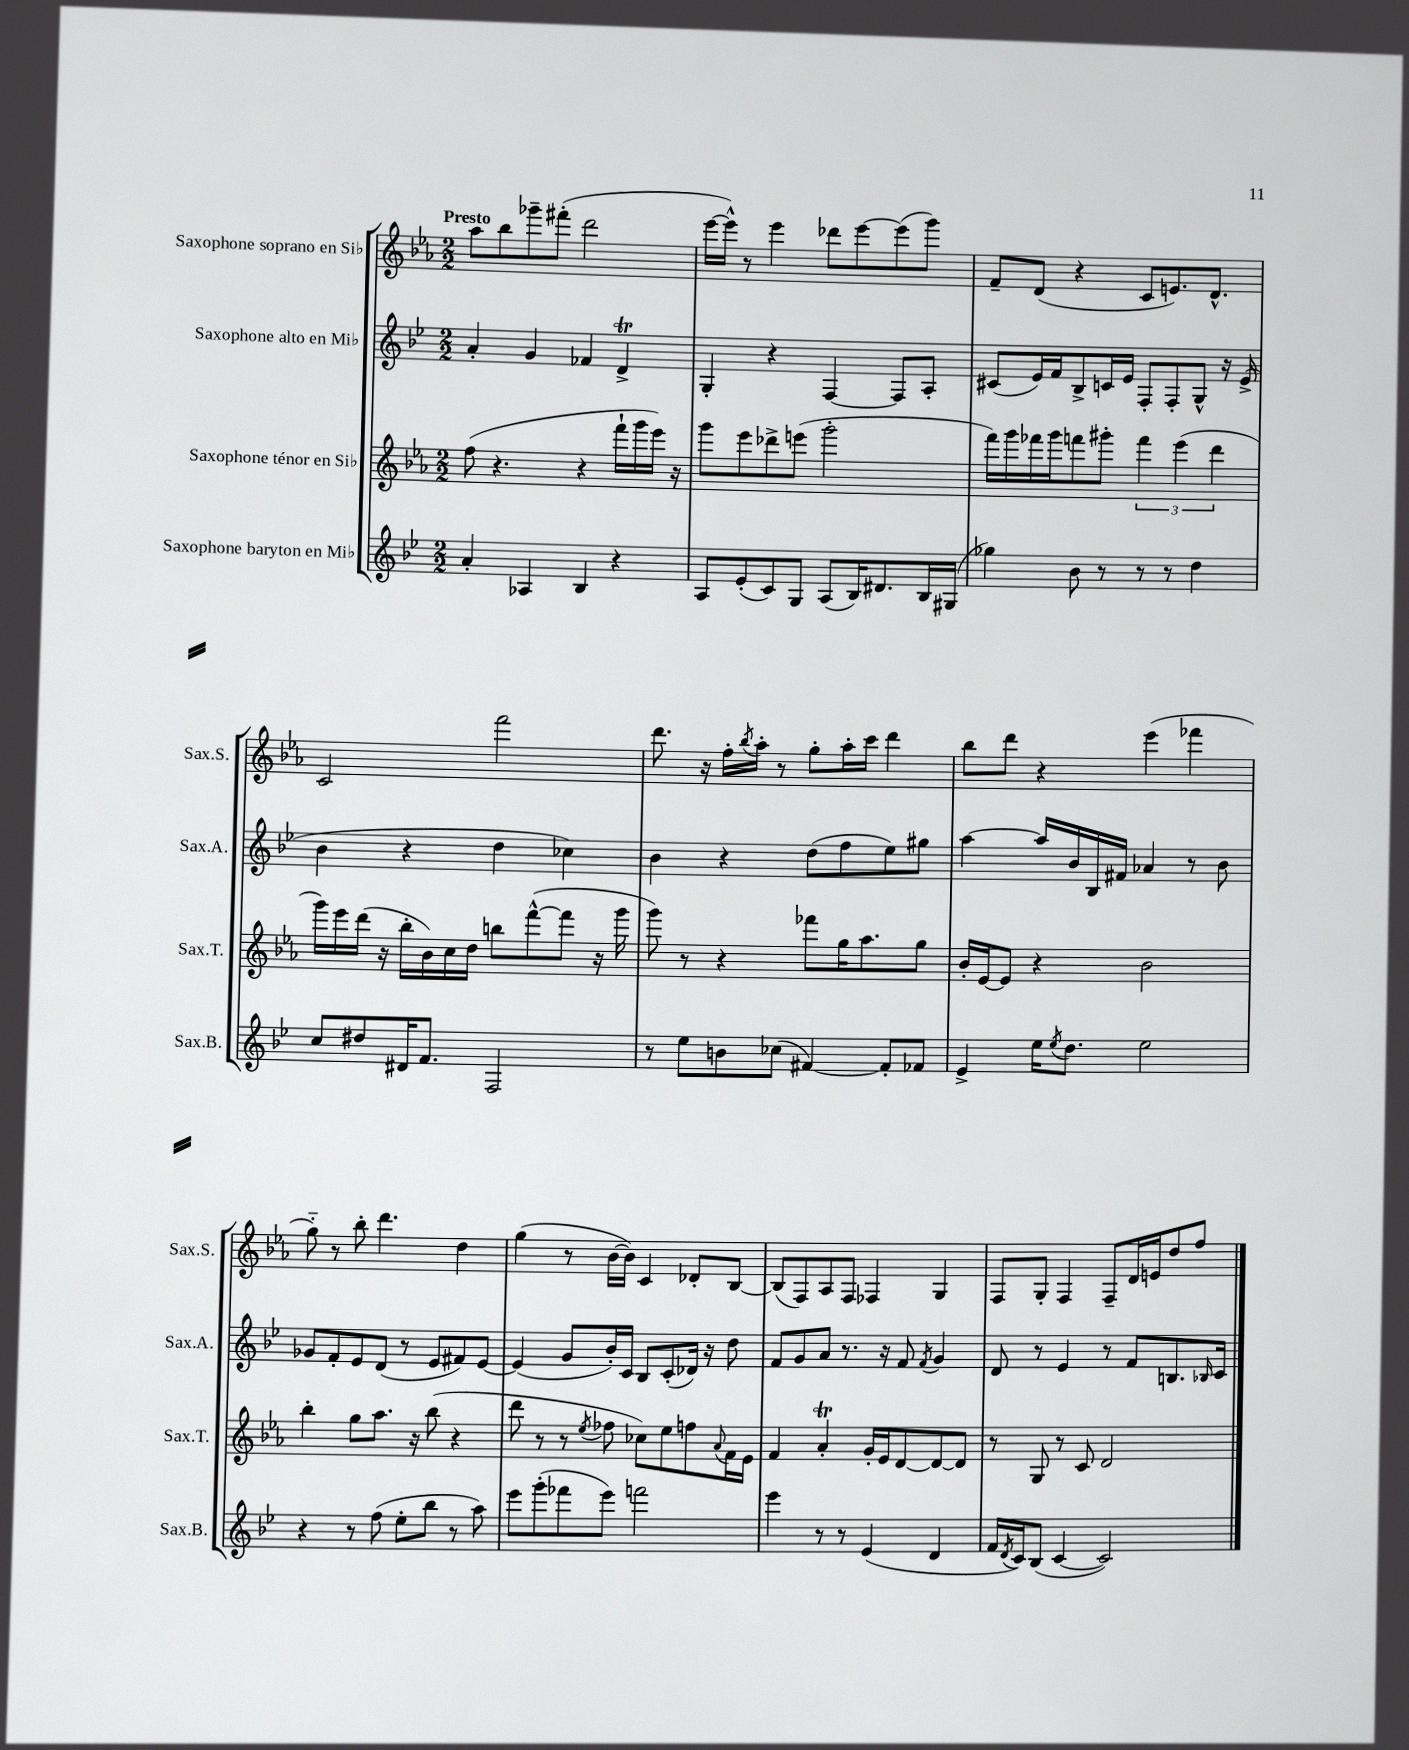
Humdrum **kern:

**kern	**kern	**kern	**kern
*staff4	*staff3	*staff2	*staff1
*clefG2	*clefG2	*clefG2	*clefG2
*k[b-e-]	*k[b-e-a-]	*k[b-e-]	*k[b-e-a-]
*M2/2	*M2/2	*M2/2	*M2/2
4a'/	(8ff\	4a'/	8aa-\L
.	4.r	.	8bb-\
4A-/	.	4g/	8ggg-~\
.	.	.	(8fff#'\J
4B-/	4r	4f-/	2ddd\
4r	16fff`\LL	4d^/	.
.	16ggg\	.	.
.	16eee-\JJ)	.	.
.	16r	.	.
=	=	=	=
8A/L	8ggg\L	4G'/	[16eee-\LL
.	.	.	16eee-^^\]JJ)
(8e-'/	8eee-\	.	8r
8c/)	8ddd-^\	4r	4eee-\
8G/J	(8eee\J	.	.
(8A/L	2ggg'\	[4F/	8ddd-\L
16B-/K)	.	.	[8eee-\
8.d#/	.	.	.
.	.	8F/]L	(8eee-\]
16B-/L	.	8A'/J	8ggg\J)
(16G#/JJ	.	.	.
=	=	=	=
4gg-\)	16fff\LL)	(8c#/L	8f~/L
.	16ggg\	.	.
.	16fff-\	16e-/L)	(8d/J
.	16ggg\J	16f/J	.
8b-\	8fff\	8B-^/	4r
8r	8ggg#'\J	16c/L	.
.	.	16e-/JJ	.
8r	6fff\	8F'/L	8c/L
8r	.	8F'/	8.e/)
.	(6eee-\	.	.
4dd\	.	8G^^/J	.
.	.	.	8.d^^/J
.	6ddd\	.	.
.	.	16r	.
.	.	(16e-^/	.
=	=	=	=
8cc/L	16ggg\LL)	4b-\	2c/
.	16eee-\	.	.
8dd#/	(16ddd\JJ	.	.
.	16r	.	.
16d#/K	16bb-'\LL	4r	.
8.f/J	16b-\)	.	.
.	16cc\	.	.
.	16dd\JJ	.	.
2F/	8bb\L	4dd\	2fff\
.	([8fff^^\	.	.
.	8fff\]J	4cc-\)	.
.	16r	.	.
.	16ggg\	.	.
=	=	=	=
8r	8ggg\)	4b-\	8.ddd\
8ee-\L	8r	.	.
.	.	.	16r
8b\	4r	4r	16ff'\LL
.	.	.	8qbb-/
.	.	.	16aa-'\JJ
(8cc-\J	.	.	8r
[4f#/)	8fff-\L	(8dd\L	8gg'\L
.	16gg\K	8ff\	16aa-'\L
.	8.aa-\	.	16ccc\JJ
8f#'/]L	.	8ee-\)	4ddd\
8f-/J	8gg\J	8gg#\J	.
=	=	=	=
4e-^/	16b-'/LL	[4aa\	8bb-\L
.	[16e-/J	.	.
.	8e-/]J	.	8ddd\J
16ee-\LK	4r	16aa/]LL	4r
8qee-/	.	.	.
8.dd\J	.	16b-/	.
.	.	16B-/	.
.	.	16f#/JJ	.
2ee-\	2b-\	4a-/	(4eee-\
.	.	8r	4fff-\
.	.	8b-\	.
=	=	=	=
4r	4bb-'\	8g-/L	8gg'~\)
.	.	8f'/	8r
8r	8gg\L	8e-/	8bb-'\
(8ff\	8.aa-\J	(8d/J	4.ddd\
8ee-'\L	.	8r	.
.	16r	.	.
8bb-\J	(8bb-\	8e-/L	.
8r	4r	8f#/)	4dd\
8aa\)	.	[8e-/J	.
=	=	=	=
8eee-\L	8ddd\	(4e-/]	(4gg\
(8ggg'\	8r	.	.
8fff-\	8r	8g/L	8r
.	8qee-/	.	.
8eee-\J)	8ff-\	16b-'/L)	[16b-\LL
.	.	16c/JJ	16b-\]JJ)
2fff\	8cc-\L)	8B-/L	4c/
.	8ee-\	(8c'/	.
.	8ff\	16d-/Jk)	8d-'/L
.	.	16r	.
.	8qqa-/	.	.
.	16f\L	8dd\	[8B-/J
.	16e-\JJ	.	.
=	=	=	=
4eee-\	4f/	8f/L	(8B-/]L
.	.	8g/	8F/)
8r	4a-'/	8a/J	8A-/
8r	.	8.r	8F/J
(4e-/	16g'/LL	.	4F-/
.	16e-/J	16r	.
.	[8d/	8f/	.
.	.	8qf/	.
4d/	8d/_	4g/	4G/
.	8d/]J	.	.
=	=	=	=
16f/LL	8r	8d/	8F/L
8qd/	.	.	.
16c/J)	.	.	.
(8B-/J	8G/	8r	8G'/J
[4c/	8r	4e-/	4F/
.	8c/	.	.
2c/])	2d/	8r	8F~/L
.	.	8f/L	16d/L
.	.	.	16e/J
.	.	8.B/	8dd/
.	.	.	8ff/J
.	.	16qqB-/	.
.	.	16c/Jk	.
==	==	==	==
*-	*-	*-	*-
